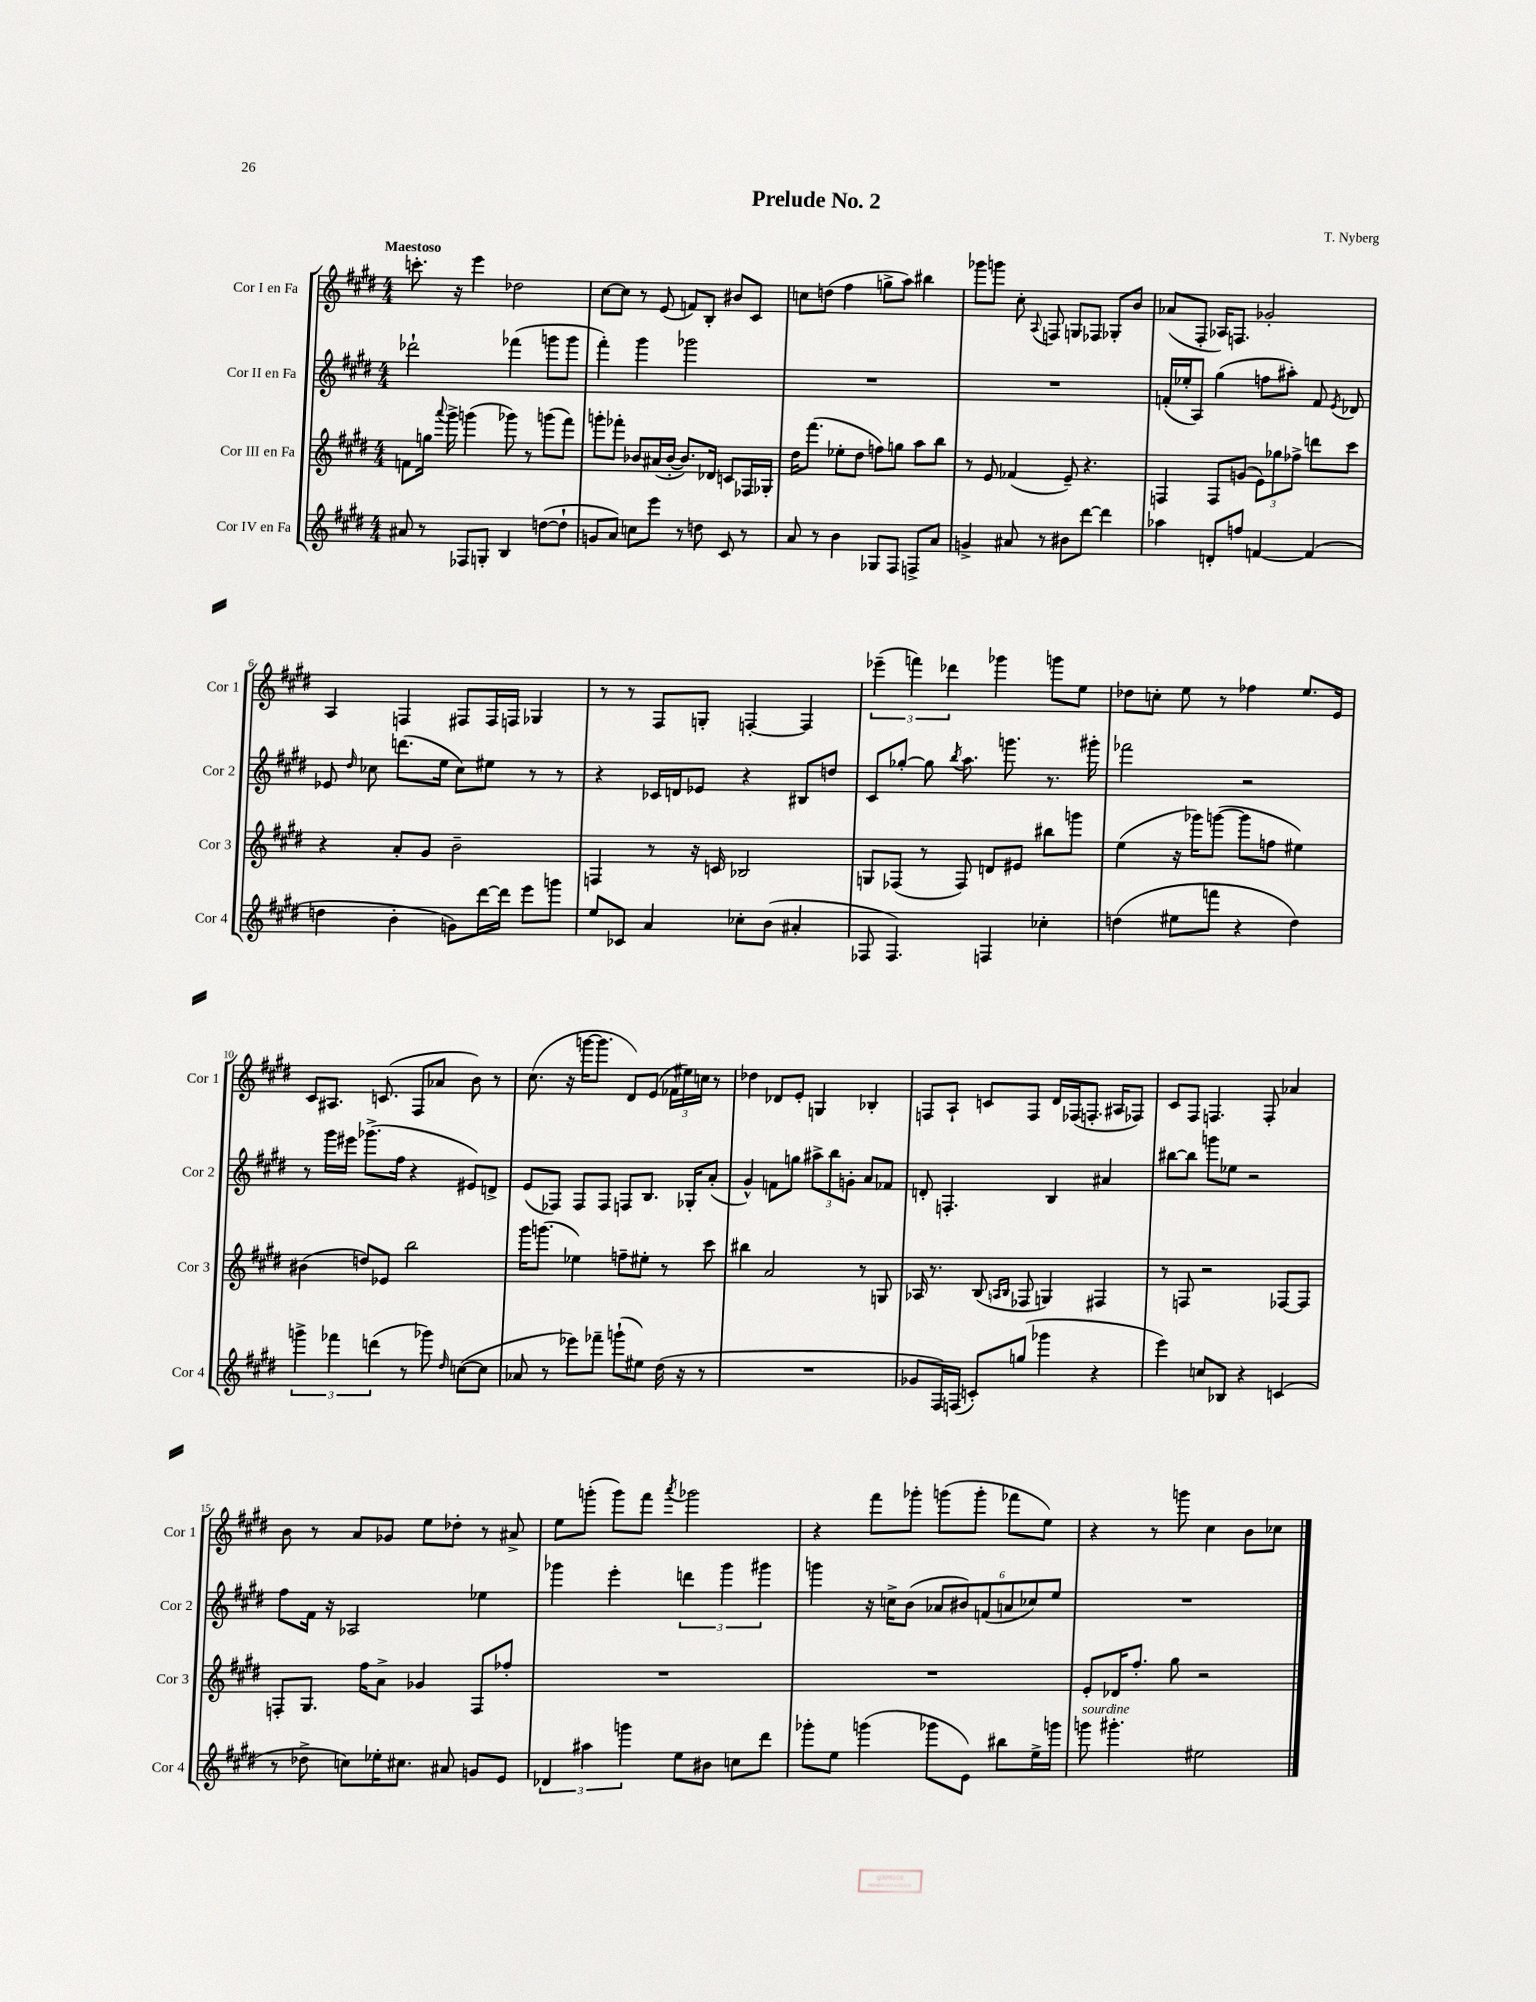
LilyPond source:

\header { title = "Prelude No. 2" composer = "T. Nyberg" }
<<
\new StaffGroup <<
\new Staff = "s0" \with { instrumentName = "Cor I en Fa" shortInstrumentName = "Cor 1" } {
    \clef treble \key e \major \numericTimeSignature \time 4/4 \tempo "Maestoso"
    \autoBeamOff c'''8.-. r16 e'''4 des''2 |
    cis''8[~ cis''8] r8 e'8( f'8[) b8]-. bis'8[ cis'8] |
    c''8[ d''8]( fis''4 g''8[-> a''8]) bis''4 |
    ges'''8[ g'''8] cis''8-. \appoggiatura { a8 } f8 g8[ fes8] ges8[-. b'8] |
    aes'8[( fis8]-. aes16[) f8.] ges'2-. |
    a4 f4 fis8[ fis16 f16] ges4 |
    r8 r8 fis8[ g8]-. f4~-. f4 |
    \tuplet 3/2 { ees'''4--( f'''4) des'''4 } ges'''4 g'''8[ e''8] |
    des''8[ c''8]-. e''8 r8 fes''4 e''8.[ e'16] |
    cis'8[ ais8.] c'8.( fis8[ aes'8] b'8) r8 |
    cis''8.( r16 g'''16[~ g'''8.] dis'8[) e'8]( \tuplet 3/2 { fes'16[ eis''16) c''16] } r8 |
    des''4 des'8[ e'8]-. g4 bes4-. |
    f8[ a8]-! c'8[ f8] dis'16[ fes16( f8.]-. ais16[ fes8]) |
    cis'8[ fis8] f4. f8-. aes'4 |
    b'8 r8 a'8[ ges'8] e''8[ des''8]-. r8 ais'8-> |
    e''8[ g'''8]-.( g'''8[) fis'''8] \acciaccatura { a'''8 } ges'''2 |
    r4 fis'''8[ ges'''8]-. g'''8[( g'''8]-. fes'''8[ e''8]) |
    r4 r8 g'''8 cis''4 b'8[ ces''8] \bar "|." |
}
\new Staff = "s1" \with { instrumentName = "Cor II en Fa" shortInstrumentName = "Cor 2" } {
    \clef treble \key e \major \numericTimeSignature \time 4/4
    \autoBeamOff des'''2-! fes'''4( g'''8[ g'''8] |
    fis'''4-.) gis'''4 ges'''2 |
    R1 |
    R1 |
    f'16[-.( ees''16-. a8]) gis''4( f''8[ ais''8]-.) f'8 \acciaccatura { e'8 } des'8 |
    ees'8 \grace { dis''16 } ces''8 d'''8.[( e''16] ces''8[) eis''8] r8 r8 |
    r4 ces'16[ d'16 ees'8] r4 bis8[ d''8] |
    cis'8[ ges''8]~-. ges''8 \acciaccatura { b''8 } a''8. g'''8. r8. gis'''16-. |
    fes'''2 r2 |
    r8 gis'''16[ eis'''16] ges'''8.[->( fis''16] r4 eis'8[) d'8]-> |
    e'8[( fes8]) fes8[ fes8] f8[ b8.] ges16[-. a'8]-.( |
    gis'4-^) f'8[ g''8] \tuplet 3/2 { ais''8[-> b''8 g'8]-. } a'8[ fes'8] |
    d'8-. f4.-. b4 ais'4 |
    bis''8[~ bis''8] g'''8[ ees''8] r2 |
    fis''8[ fis'16] r16 aes2 ees''4 |
    ges'''4 e'''4-. \tuplet 3/2 { d'''4 ges'''4 gis'''4 } |
    g'''4 r16 c''16[-> b'8]( \tuplet 6/4 { aes'8[ bis'8) f'8( a'8 ces''8) e''8] } |
    R1 \bar "|." |
}
\new Staff = "s2" \with { instrumentName = "Cor III en Fa" shortInstrumentName = "Cor 3" } {
    \clef treble \key e \major \numericTimeSignature \time 4/4
    \autoBeamOff f'8[ g''16] \appoggiatura { a'''8 } gis'''16-> g'''4( ges'''8) r8 g'''8[( fis'''8]) |
    g'''8[-. fes'''8]-. bes'8[ ais'16( bes'16]~-. bes'8.[) des'16] c'8[ fes16 ges16]-. |
    dis''16[ fis'''8.]( ees''8[-. dis''8] f''8[) g''8] a''8[ b''8] |
    r8 e'8 fes'4( e'8--) r4. |
    f4 f8[ g'8]( \tuplet 3/2 { e'8[) ges''8 fes''8]-> } d'''8[ cis'''8] |
    r4 a'8[-. gis'8] b'2-- |
    f4 r8 r16 c'16 bes2 |
    g8[ fes8]( r8 fes8) d'8[ eis'8] bis''8[ g'''8] |
    e''4( r16 ges'''16[) g'''8]~( g'''8[ f''8] eis''4) |
    bis'4( d''8[) ees'8] b''2 |
    gis'''16[ g'''8.]( ees''4) f''8[-- eis''8]-. r8 cis'''8 |
    bis''4 a'2 r8 g8 |
    aes16 r8. b8( \grace { a16[ b16] } fes8 g4) fis4 |
    r8 f8 r2 fes8[~ fes8] |
    f8[-. gis8.] fis''16[ a'8]-> ges'4 f8[ fes''8]-. |
    R1 |
    R1 |
    e'8[-. des'16 fis''8.]-. gis''8 r2 \bar "|." |
}
\new Staff = "s3" \with { instrumentName = "Cor IV en Fa" shortInstrumentName = "Cor 4" } {
    \clef treble \key e \major \numericTimeSignature \time 4/4
    \autoBeamOff ais'8 r8 fes8[ g8]-. b4 d''8[~( d''8]-! |
    g'8[ a'8]) c''8[ e'''8] r8 d''8 cis'8 r8 |
    a'8 r8 b'4 ges8[ fis8] f8[-> a'8] |
    g'4-> ais'8 r8 bis'8[ dis'''8]~ dis'''4 |
    aes''4 d'8[-. f''8] f'4~ f'4( |
    d''4 b'4-. g'8[) dis'''16~ dis'''16] e'''8[ g'''8] |
    e''8[ ces'8] a'4 ces''8[-. b'8]( ais'4-. |
    fes8 fes4.) f4 ces''4-. |
    d''4( eis''8[ f'''8] r4 d''4) |
    \tuplet 3/2 { g'''4-> fes'''4 d'''4( } r8 ges'''8) \grace { dis''16 } c''8[~( c''8] |
    aes'8 r8 ees'''8[) fes'''8]-- g'''8[-!( eis''8]) dis''16( r16 r8 |
    R1 |
    ges'8[ fis16) f16]( c'8[-.) g''8]( ges'''4 r4 |
    e'''4) c''8[ bes8] r4 c'4( |
    r8 des''8-> c''8[) ees''16-. cis''8.] ais'8 g'8[ e'8] |
    \tuplet 3/2 { des'4 ais''4 g'''4 } e''8[ bis'8] c''8[ dis'''8] |
    ges'''8[-. e''8] g'''4( ges'''8[ e'8]) bis''8[ e''16-> g'''16] |
    g'''8^\markup { \italic "sourdine" } gis'''4.-. eis''2 \bar "|." |
}
>>
>>
